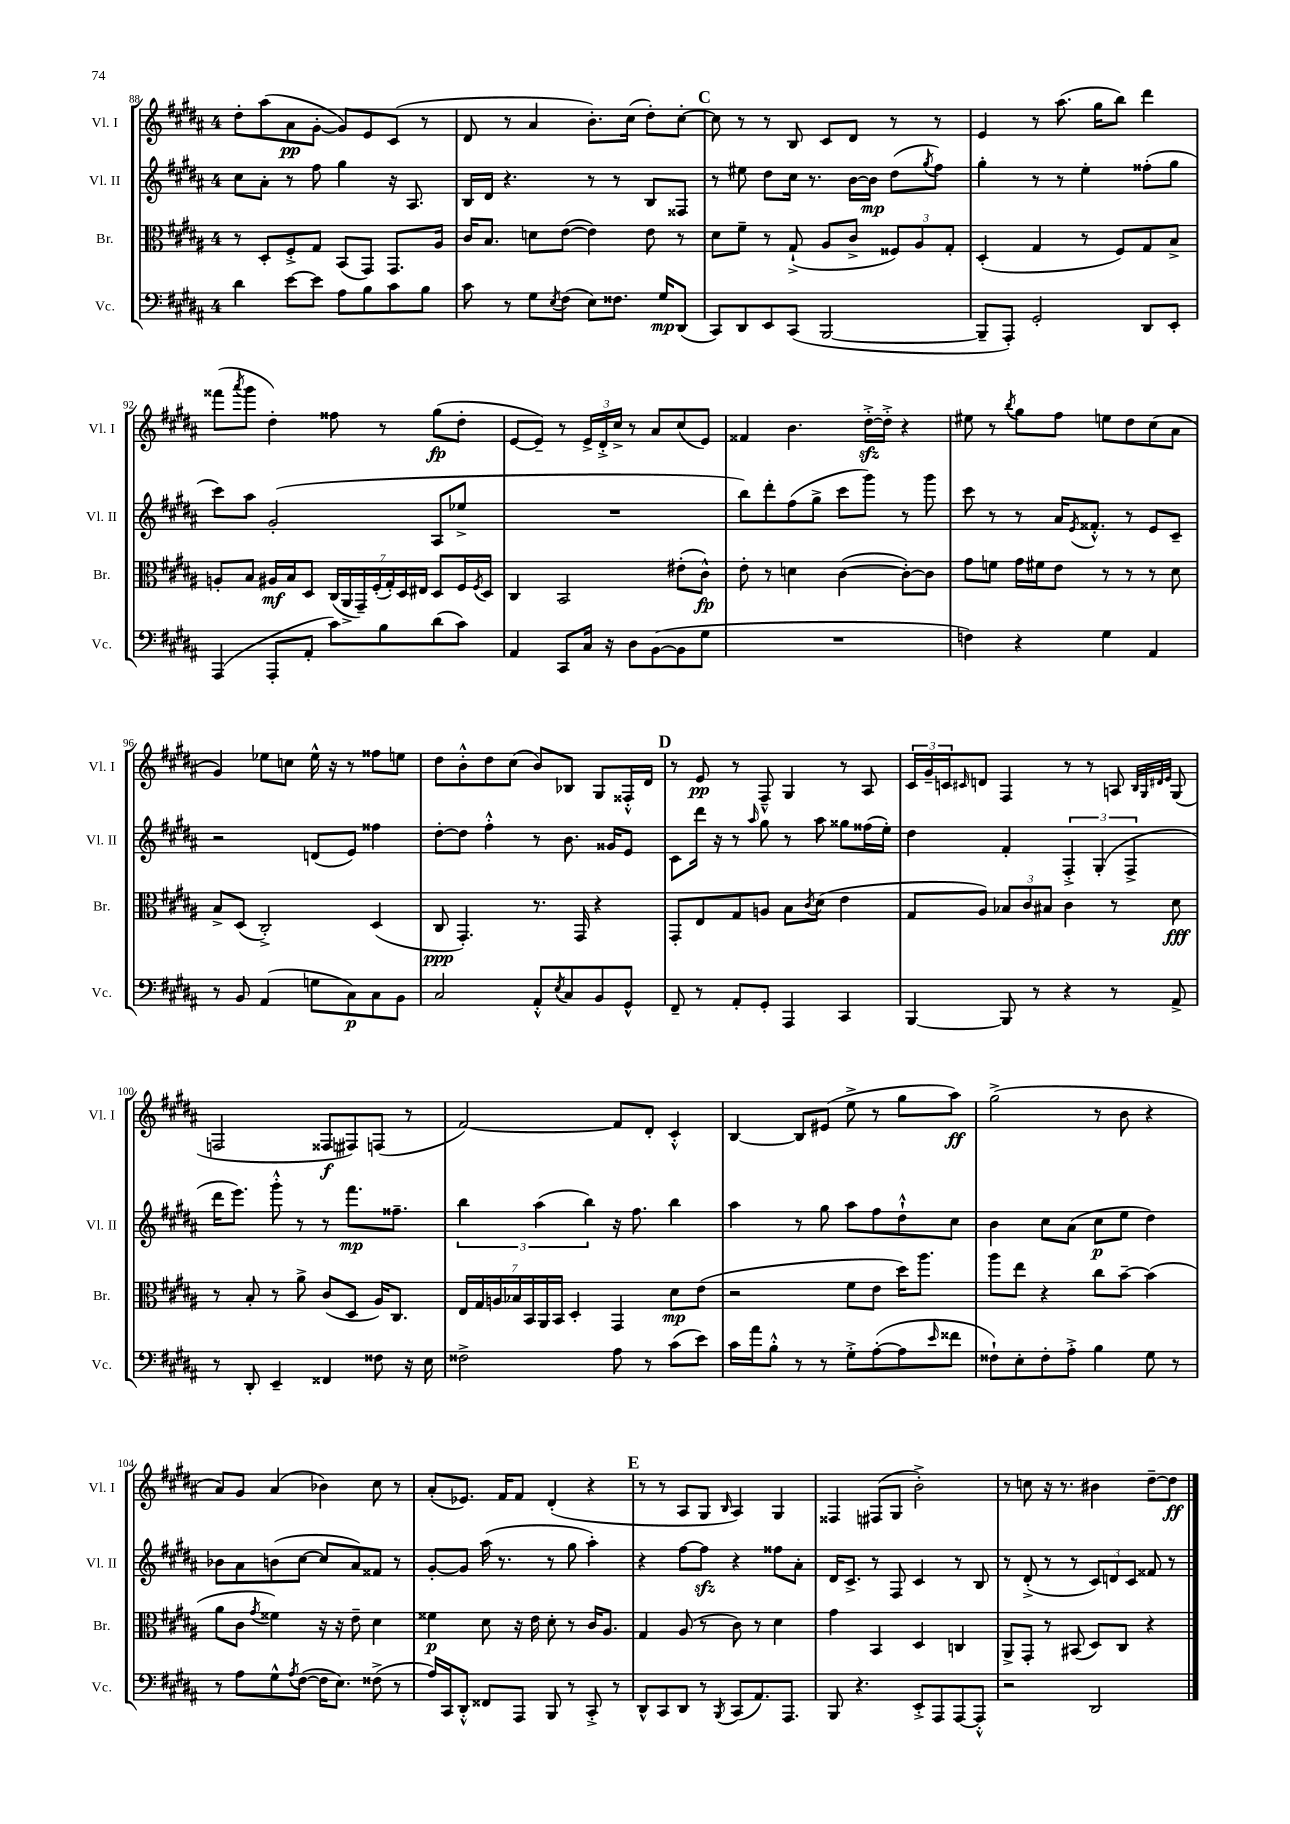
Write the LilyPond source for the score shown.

<<
\new StaffGroup <<
\new Staff = "s0" \with { instrumentName = "Vl. I" shortInstrumentName = "Vl. I" } {
    \clef treble \key b \major \once \override Staff.TimeSignature.style = #'single-digit \time 4/4
    dis''8-. ais''8( ais'8\pp gis'8~-. gis'8) e'8 cis'8( r8 |
    dis'8 r8 ais'4 b'8.-.) cis''16( dis''8-.) cis''8~-. |
    \mark \markup { \bold "C" } cis''8 r8 r8 b8 cis'8 dis'8 r8 r8 |
    e'4 r8 ais''8.( gis''16 b''8) dis'''4 |
    fisis'''8( \acciaccatura { ais'''8 } gis'''8 dis''4-.) fisis''8 r8 gis''8\fp( dis''8-. |
    e'8~ e'8--) r8 \tuplet 3/2 { e'16-> dis'16-.-> cis''16-> } r8 ais'8 cis''8( e'8) |
    fisis'4 b'4. dis''16~-.->\sfz dis''16-.-> r4 |
    eis''8 r8 \acciaccatura { b''8 } gis''8 fis''8 e''8 dis''8 cis''8( ais'8 |
    gis'4) ees''8 c''8 ees''16-^ r16 r8 fisis''8 e''8 |
    dis''8 b'8-.-^ dis''8 cis''8( b'8) bes8 gis8 fisis16-.-^ dis'16 |
    \mark \markup { \bold "D" } r8 e'8\pp r8 fis8---^ gis4 r8 ais8 |
    \tuplet 3/2 { cis'16 gis'16-- c'16 } \grace { cis'16 } d'8 fis4 r8 r8 a8 \grace { b32 gis32 dis'32 e'32 } gis8( |
    f2 fisis8\f fis8) f8( r8 |
    fis'2~) fis'8 dis'8-. cis'4-.-^ |
    b4~ b8 eis'8( e''8-> r8 gis''8 ais''8\ff) |
    gis''2->( r8 b'8 r4 |
    ais'8) gis'8 ais'4( bes'4) cis''8 r8 |
    ais'8-.( ees'8.) fis'16 fis'8 dis'4-.( r4 |
    \mark \markup { \bold "E" } r8 r8 ais8 gis8 \grace { b16 } ais4) gis4 |
    fisis4 fis8( gis8 b'2-.->) |
    r8 c''8 r16 r8. bis'4 dis''8~-- dis''8\ff \bar "|." |
}
\new Staff = "s1" \with { instrumentName = "Vl. II" shortInstrumentName = "Vl. II" } {
    \clef treble \key b \major \once \override Staff.TimeSignature.style = #'single-digit \time 4/4
    cis''8 ais'8-. r8 fis''8 gis''4 r16 ais8. |
    b16 dis'16 r4. r8 r8 b8 fisis8 |
    \mark \markup { \bold "C" } r8 eis''8 dis''8 cis''16 r8. b'16~ b'16\mp dis''8( \acciaccatura { gis''8 } fis''8) |
    gis''4-. r8 r8 e''4-. fisis''8-.( gis''8 |
    cis'''8) ais''8 gis'2-.( ais8 ees''8-> |
    R1 |
    b''8) dis'''8-. fis''8( gis''8-> cis'''8 gis'''8) r8 gis'''8 |
    cis'''8 r8 r8 ais'16 \acciaccatura { e'8 } fisis'8.-.-^ r8 e'8 cis'8-- |
    r2 d'8( e'8) fisis''4 |
    dis''8~-. dis''8 fis''4-.-^ r8 b'8. gisis'16 e'8 |
    \mark \markup { \bold "D" } cis'8 dis'''16 r16 r8 \grace { ais''16 } gis''8 r8 ais''8 gisis''8 fisis''16( e''16-.) |
    dis''4 fis'4-. \tuplet 3/2 { fis4-.-> gis4-.( fis4-> } |
    dis'''16 e'''8.) gis'''8-.-^ r8 r8 fis'''8.\mp fisis''8.-- |
    \tuplet 3/2 { b''4 ais''4( b''4) } r16 fis''8. b''4 |
    ais''4 r8 gis''8 ais''8 fis''8 dis''8-!-^ cis''8 |
    b'4 cis''8 ais'8( cis''8\p e''8 dis''4) |
    bes'8 ais'8 b'8( cis''8~ cis''8 ais'8) fisis'8 r8 |
    gis'8~-. gis'8 ais''16( r8. r8 gis''8 ais''4-.) |
    \mark \markup { \bold "E" } r4 fis''8~ fis''8\sfz r4 fisis''8 ais'8-. |
    dis'16 cis'8.-> r8 fis8 cis'4 r8 b8 |
    r8 dis'8-.->( r8 r8 \tuplet 3/2 { cis'8) d'8 cis'8 } fisis'8 r8 \bar "|." |
}
\new Staff = "s2" \with { instrumentName = "Br." shortInstrumentName = "Br." } {
    \clef alto \key b \major \once \override Staff.TimeSignature.style = #'single-digit \time 4/4
    r8 dis8-. fis8-.-> gis8 b,8( gis,8) gis,8. ais16 |
    cis'16 b8. d'8 e'8~( e'4) e'8 r8 |
    \mark \markup { \bold "C" } dis'8 fis'8-- r8 gis8-!->( ais8 cis'8-> \tuplet 3/2 { fisis8) ais8 gis8-. } |
    dis4-.( gis4 r8 fis8) gis8 b8-> |
    a8-. b8 ais16\mf b16 dis8 \tuplet 7/4 { cis16( ais,16-> gis,16--) fis16-.( gis16-.) dis16 eis16 } dis8 fis16 \acciaccatura { fis8 } dis16 |
    cis4 b,2 eis'8-.( cis'8-^\fp) |
    e'8-. r8 d'4 cis'4~( cis'8~-.) cis'8 |
    gis'8 f'8 gis'16 fis'16 e'8 r8 r8 r8 dis'8 |
    b8-> dis8( cis2-.->) dis4( |
    cis8\ppp gis,4.-.) r8. gis,16 r4 |
    \mark \markup { \bold "D" } gis,8-. e8 gis8 a8 b8 \acciaccatura { cis'8 } dis'8( e'4 |
    gis8 ais8) \tuplet 3/2 { bes8 cis'8 bis8 } cis'4 r8 dis'8\fff |
    r8 b8-. r8 ais'8-> cis'8( dis8 ais16) cis8. |
    \tuplet 7/4 { e16 gis16 a16 bes16 b,16 ais,16 b,16 } dis4-. gis,4 dis'8\mp e'8( |
    r2 fis'8 e'8 dis''16) ais''8. |
    ais''8 e''8 r4 cis''8 b'8~-- b'4( |
    ais'8 cis'8 \acciaccatura { gis'8 } fisis'4) r16 r16 e'8-- dis'4 |
    fisis'4\p dis'8 r16 e'16 dis'8-. r8 cis'16 ais8. |
    \mark \markup { \bold "E" } gis4 ais8( r8 cis'8) r8 dis'4 |
    gis'4 b,4 dis4 c4 |
    ais,8-> gis,8-. r8 bis,8( dis8) cis8 r4 \bar "|." |
}
\new Staff = "s3" \with { instrumentName = "Vc." shortInstrumentName = "Vc." } {
    \clef bass \key b \major \once \override Staff.TimeSignature.style = #'single-digit \time 4/4
    dis'4 e'8~ e'8 ais8 b8 cis'8 b8 |
    cis'8 r8 gis8 \acciaccatura { e8 } fis8( e8) fisis8. gis16\mp dis,8( |
    \mark \markup { \bold "C" } cis,8) dis,8 e,8 cis,8( b,,2~ |
    b,,8-- ais,,8-.) gis,2-. dis,8 e,8-. |
    ais,,4( ais,,8-. ais,8-. cis'8) b8 dis'8( cis'8) |
    ais,4 cis,8 cis16 r16 dis8 b,8~( b,8 gis8 |
    R1 |
    f4) r4 gis4 ais,4 |
    r8 b,8 ais,4( g8 cis8\p) cis8 b,8 |
    cis2 ais,8-.-^ \acciaccatura { e8 } cis8 b,8 gis,8-^ |
    \mark \markup { \bold "D" } fis,8-- r8 ais,8-. gis,8-. ais,,4 cis,4 |
    b,,4~ b,,8 r8 r4 r8 ais,8-> |
    r8 dis,8-. e,4-- fisis,4 fisis8 r16 e16 |
    fisis2-> ais8 r8 cis'8( e'8) |
    cis'16 ais'16 b8-.-^ r8 r8 gis8-.-> ais8~-.( ais8 \grace { e'16 } fisis'8 |
    fisis8-!) e8-. fisis8-. ais8-.-> b4 gis8 r8 |
    r8 ais8 gis8-^ \acciaccatura { ais8 } fis8~( fis16 e8.) fisis8->( r8 |
    ais16) cis,16 dis,8-.-^ fisis,8 ais,,8 b,,8 r8 cis,8-.-> r8 |
    \mark \markup { \bold "E" } dis,8-^ cis,8 dis,8 r8 \acciaccatura { b,,8 } cis,8( ais,8.) ais,,8. |
    b,,8 r4. e,8-.-> ais,,8 ais,,8~ ais,,8-.-^ |
    r2 dis,2 \bar "|." |
}
>>
>>
\layout { \context { \Score currentBarNumber = #88 } }
